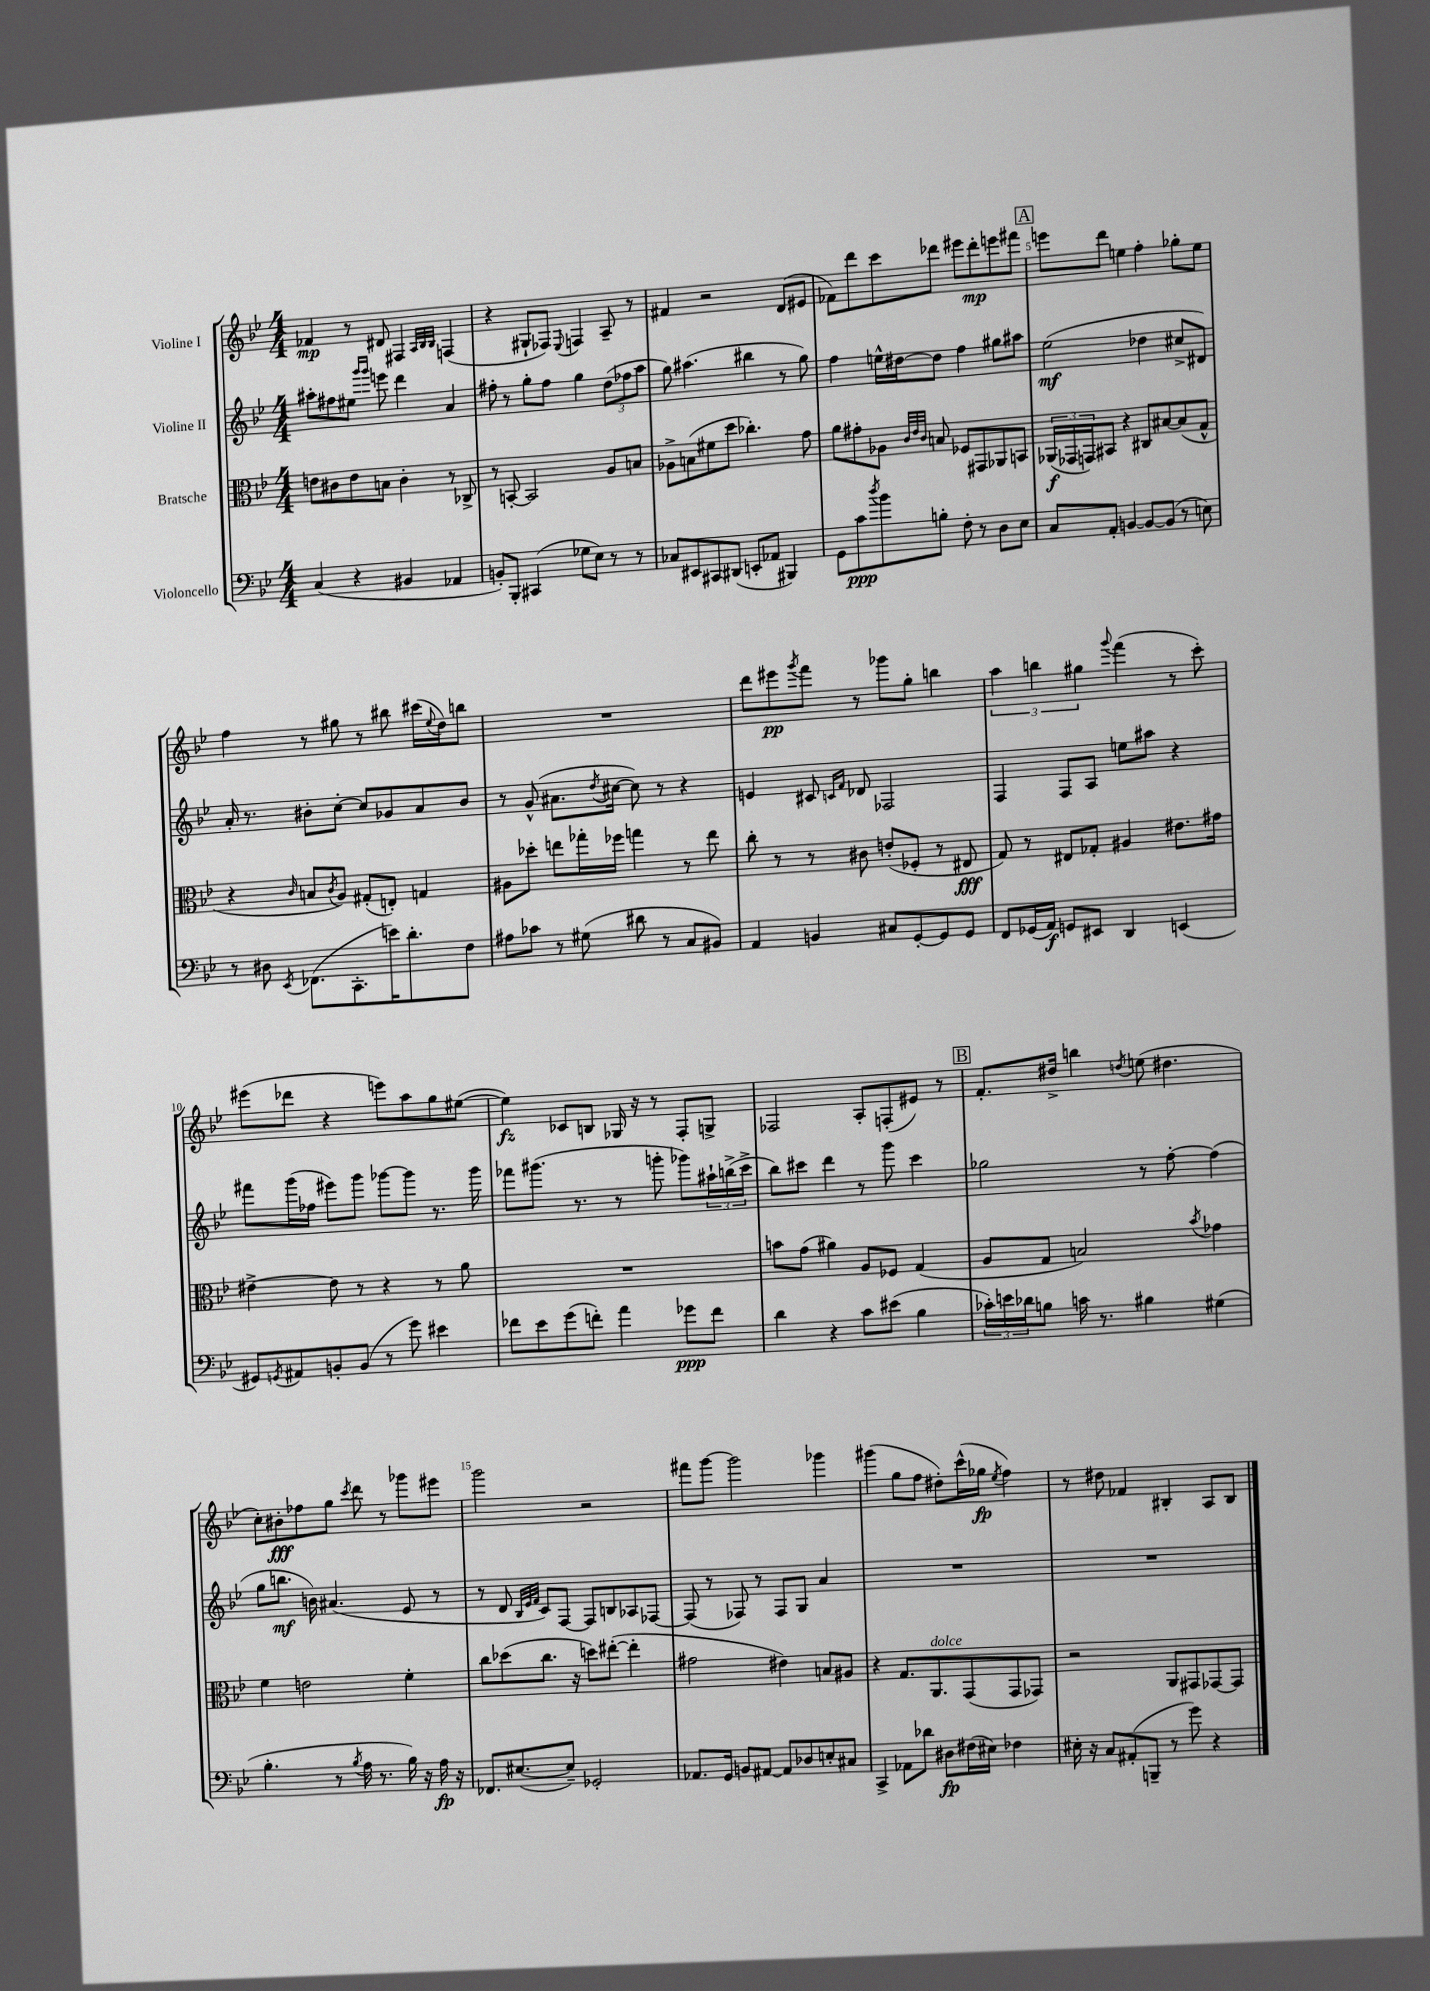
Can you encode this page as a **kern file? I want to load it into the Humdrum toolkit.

**kern	**kern	**kern	**kern
*staff4	*staff3	*staff2	*staff1
*clefF4	*clefC3	*clefG2	*clefG2
*k[b-e-]	*k[b-e-]	*k[b-e-]	*k[b-e-]
*M4/4	*M4/4	*M4/4	*M4/4
(4C	8e	8aa#'	4f-
.	8c#	8ff#	.
4r	8e	8ee#	8r
.	.	16qqggg	.
.	.	16qqggg	.
.	8B	8eee	8d#
4BB#	4c#'	4ddd	4F#
.	.	.	32qqA
.	.	.	32qqB-
.	.	.	32qqB-
4AA-	8r	4a	(4F
.	8C-^	.	.
=	=	=	=
8BB')	8r	8ff#'	4r
8BBB-'	[8BB'	8r	.
(4CC#	2BB]	8gg'	8G#`
.	.	8ff#	8F-)
.	.	.	8qqE-
8G-	.	4gg	4F
8E-)	.	.	.
8r	8A	(12dd	8A~
.	.	12ff-	.
8r	8B	.	8r
.	.	12aa	.
=	=	=	=
8C-	8A-^	8gg)	4f#
8EE#	(8B	(4.aa#	.
8CC#	8f#	.	2r
(8DD#	8dd	.	.
8EE'	4.cc-')	4bb#	.
8AA-	.	.	.
4BBB#)	.	8r	(8d
.	8g	8gg)	8e#
=	=	=	=
8GG	8a	4ff	8f-)
8c	8g#'	.	8ddd
8qdd	.	.	.
8b-	8A-	16ee^^	8ccc
.	.	[16dd#	.
.	32qqc	.	.
.	32qqe-	.	.
.	32qqc	.	.
8B'	8B	8dd#]	8ddd-
8F'	8F-	4ff	8eee#
8r	8GG#	.	8ddd-'
8D	8AA-	8gg#	8eee
8E-	8BB	8aa#	8fff#
=	=	=	=
8C	(24AA-	(2ee-	8eee
.	24GG-	.	.
.	24GG)	.	.
8AA'	8BB#	.	8ddd
[4BB	4r	.	4ee
8BB_	8C#	4dd-	4ff'
(8BB]	[8B#	.	.
8r	(8B#]	8cc#^	8gg-'
8E)	8G^^	8d#)	8ee
=	=	=	=
8r	4r	16a'	4ff
.	.	8.r	.
8D#	.	.	.
8qEE-	16qqc	.	.
(8.FF-	8B	8b#'	8r
.	8qc	.	.
.	8A)	[8cc'	8gg#
8.CC'	.	.	.
.	(8G#'	8cc]	8r
16e)	8E')	8g-	8bb#
8.d'	.	.	.
.	4G	8a	(16ccc#
.	.	.	8qqee-
.	.	.	16dd)
8F	.	8b#	8bb
=	=	=	=
8A#	8A#	8r	1r
8c-	8dd-'	(8g^^	.
8r	8ee	8.a#	.
(8G#	16gg-'	.	.
.	.	8qdd	.
.	16ff-	[16cc#	.
8d#	4gg	8cc#])	.
8r	.	8r	.
8C	8r	4r	.
8BB#)	8ee	.	.
=	=	=	=
4AA	8cc'	4e	8ddd
.	8r	.	8eee#
.	.	.	8qggg
4BB	8r	8c#	8fff
.	.	16qqc	.
.	.	16qqf	.
.	8c#	8d-	8r
8C#	(8e'	2F-	8ggg-
[8GG'	8F-'	.	8gg'
8GG]	8r	.	4bb
8GG	8E#	.	.
=	=	=	=
8FF	8G)	4F	6aa
(16GG-	8r	.	.
.	.	.	6bb
16AA)	.	.	.
8GG	8E#	8F	.
.	.	.	6gg#
8EE#	8G-'	8A	.
.	.	.	8qqggg
4DD	4A#	8ee	(4fff
.	.	8aa#	.
(4EE	8.e#	4r	8r
.	.	.	8ccc')
.	16g#	.	.
=	=	=	=
8GG#)	[4e#^	8fff#	(8eee#
8qGG	.	.	.
8AA#	.	(16ggg	8ddd-
.	.	16ff-	.
8BB'	8e#]	8eee#)	4r
(8BB	8r	8ggg	.
8r	4r	[8ggg-	8eee)
8g)	.	8ggg-]	8aa
4e#	8r	8.r	8gg
.	8a	.	([8ee#
.	.	16ggg-	.
=	=	=	=
8f-	1r	8fff-	4ee#])
8e-	.	(8.ggg#	.
(8g	.	.	8c-
.	.	8.r	.
8f')	.	.	8B
4a	.	8r	16G-
.	.	.	16r
.	.	8ggg'	8r
8g-	.	8ggg-)	8F'
8f	.	24aa#`	8G^
.	.	(24bb^	.
.	.	24ccc^	.
=	=	=	=
4d	8b	8bb-)	2F-
.	(8g	8ccc#	.
4r	4a#)	4ddd	.
8c	8A	8r	8A'
(8e#	8F-	8ggg	(8F'
4B-	(4G	4ccc#	8e#)
.	.	.	8r
=	=	=	=
24c-')	8A	2gg-	8.f'
24e	.	.	.
24d-	.	.	.
8B	8G	.	.
.	.	.	16dd#^
16c	2B)	.	4bb
8.r	.	.	.
.	.	.	8qdd
4B#	.	8r	(8ee
.	.	[8ff'	4.dd#
.	8qb-	.	.
(4G#	4g-	(4ff]	.
=	=	=	=
4.B-'	4f	8gg	8cc')
.	.	8.bb	8b#'
.	2e	.	8ff-
.	.	16b)	.
8r	.	(4.a#	8gg
8qB-	.	.	8qccc
16A	.	.	8ddd
8.r	.	.	.
.	.	.	8r
16B-)	4f'	8e-	8ggg-
16r	.	.	.
16A	.	8r	8eee#
16r	.	.	.
=	=	=	=
8.FF-	8cc	8r	2ggg
.	(8dd-	8d	.
([8.E#	.	.	.
.	.	32qqB-	.
.	.	32qqe-	.
.	.	32qqf	.
.	8.cc	8c)	.
8E#~])	.	[8F	.
.	16r	.	.
2GG-'	8dd)	8F]	2r
.	([8ee#'	8B	.
.	4ee#']	8A-	.
.	.	[8F-	.
=	=	=	=
8.AA-	2g#	(8F-]	8fff#
.	.	8r	[8ggg
16GG	.	.	.
8BB	.	8F-)	2ggg]
[8AA#	.	8r	.
8AA#]	4e#)	8F-	.
8D-	.	8G	.
8E'	8B	4a	4ggg-
8C#	8A#	.	.
=	=	=	=
4CC^	4r	1r	(4ggg#
8AA-	8.G	.	8gg
8d-	.	.	8ff
.	8.AA	.	.
8D#	.	.	8dd#')
(16F#	(8GG	.	(16ccc^^
16E#)	.	.	16gg-
.	.	.	8qee-
4F-	8GG	.	4ff)
.	8GG-)	.	.
=	=	=	=
16E#'	2r	1r	8r
16r	.	.	.
8C	.	.	8dd#
(8AA#'	.	.	4f-
8BBB~	.	.	.
8r	8AA	.	4B#'
8g)	8GG#	.	.
4r	[8GG-	.	8A
.	8GG-]	.	8B#
==	==	==	==
*-	*-	*-	*-
